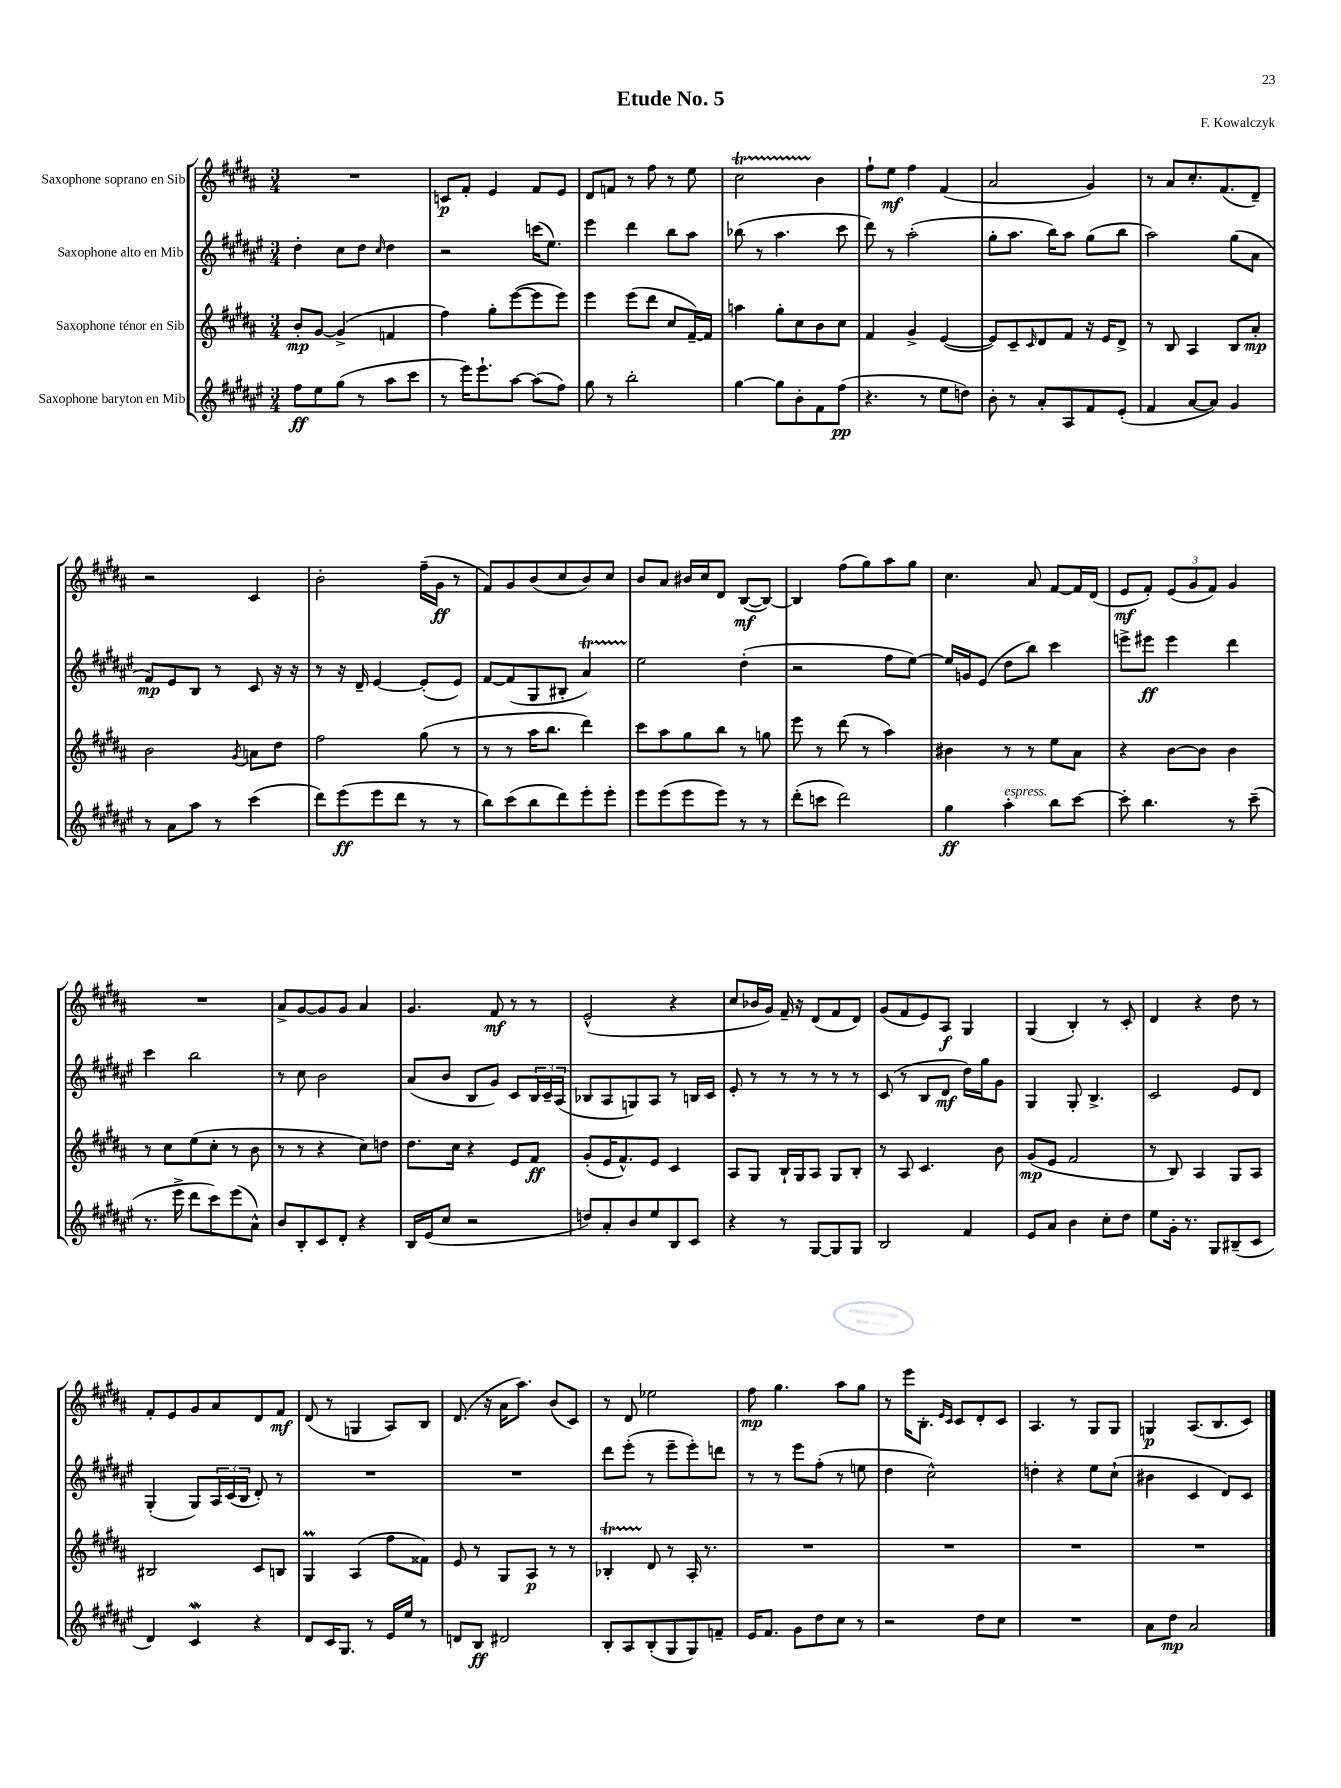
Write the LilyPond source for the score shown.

\header { title = "Etude No. 5" composer = "F. Kowalczyk" }
<<
\new StaffGroup <<
\new Staff = "s0" \with { instrumentName = "Saxophone soprano en Sib" } {
    \clef treble \key b \major \numericTimeSignature \time 3/4
    R2. |
    c'8\p fis'8-. e'4 fis'8 e'8 |
    dis'8 f'8 r8 fis''8 r8 e''8 |
    cis''2\startTrillSpan b'4\stopTrillSpan |
    fis''8-! e''8\mf fis''4 fis'4( |
    ais'2 gis'4) |
    r8 ais'8 cis''8.-. fis'8.( dis'8--) |
    r2 cis'4 |
    b'2-. fis''16--( gis'16\ff r8 |
    fis'8) gis'8 b'8( cis''8 b'8) cis''8 |
    b'8 ais'8 bis'16 cis''16 dis'8 b8~\mf( b8~) |
    b4 fis''8( gis''8) ais''8 gis''8 |
    cis''4. ais'8 fis'8~ fis'16 dis'16( |
    e'8\mf fis'8-.) \tuplet 3/2 { e'8( gis'8 fis'8) } gis'4 |
    R2. |
    ais'8-> gis'8~ gis'8 gis'8 ais'4 |
    gis'4. fis'8\mf r8 r8 |
    e'2-^( r4 |
    cis''8 bes'16 gis'16) fis'16-- r16 dis'8( fis'8 dis'8) |
    gis'8( fis'8 e'8) ais8\f gis4 |
    gis4( b4-.) r8 cis'8-. |
    dis'4 r4 dis''8 r8 |
    fis'8-. e'8 gis'8 ais'8 dis'8 fis'8\mf |
    dis'8( r8 g4 ais8) b8 |
    dis'8.( r16 ais'16 ais''8.) b'8( cis'8) |
    r8 dis'8 ees''2 |
    fis''8\mp gis''4. ais''8 gis''8 |
    r8 e'''16 b8.-. \grace { e'16 cis'16 } cis'8 dis'8-. cis'8 |
    ais4. r8 gis8 gis8 |
    g4\p ais8.( b8. cis'8) \bar "|." |
}
\new Staff = "s1" \with { instrumentName = "Saxophone alto en Mib" } {
    \clef treble \key fis \major \numericTimeSignature \time 3/4
    dis''4-. cis''8 dis''8 \grace { cis''16 } dis''4 |
    r2 c'''16( eis''8.) |
    eis'''4 dis'''4 b''8 ais''8 |
    bes''8( r8 ais''4. cis'''8 |
    dis'''8) r8 ais''2-.( |
    gis''8-. ais''8. b''16) ais''8 gis''8( b''8 |
    ais''2) gis''8( ais'8 |
    fis'8\mp) eis'8 b8 r8 cis'8 r16 r16 |
    r8 r16 dis'16-- eis'4~ eis'8-.( eis'8) |
    fis'8~ fis'8( gis8 bis8-. ais'4\startTrillSpan) |
    eis''2\stopTrillSpan dis''4-.( |
    r2 fis''8 eis''8~) |
    eis''16 g'16 eis'8( dis''8 b''8) cis'''4 |
    e'''8-> eis'''8\ff eis'''4 dis'''4 |
    cis'''4 b''2 |
    r8 cis''8 b'2 |
    ais'8( b'8 b8 gis'8) cis'8 \tuplet 3/2 { b16 cis'16-- ais16( } |
    bes8 ais8 g8) ais8 r8 b16 cis'16 |
    eis'8-. r8 r8 r8 r8 r8 |
    cis'8( r8 b8 dis'8\mf dis''16) gis''16 gis'8 |
    gis4 gis8-. b4.-> |
    cis'2 eis'8 dis'8 |
    gis4-.( gis8) \tuplet 3/2 { ais16 cis'16( b16 } dis'8-.) r8 |
    R2. |
    R2. |
    dis'''8 eis'''8-.( r8 eis'''8-- eis'''8-.) d'''8 |
    r8 r8 eis'''8 fis''8-.( r8 e''8 |
    dis''4 cis''2-^) |
    d''4-. r4 eis''8 cis''8-!( |
    bis'4 cis'4 dis'8) cis'8 \bar "|." |
}
\new Staff = "s2" \with { instrumentName = "Saxophone ténor en Sib" } {
    \clef treble \key b \major \numericTimeSignature \time 3/4
    b'8-.\mp gis'8~ gis'4->( f'4 |
    fis''4) gis''8-. e'''8~( e'''8 e'''8) |
    e'''4 e'''8( dis'''8 cis''8 fis'16~--) fis'16 |
    a''4 gis''8-. cis''8 b'8 cis''8 |
    fis'4 gis'4-> e'4~( |
    e'8) cis'8-- \grace { cis'16 } dis'8 fis'8 r16 e'16 dis'8-> |
    r8 b8 ais4 b8 ais'8-.\mp |
    b'2 \acciaccatura { gis'8 } a'8 dis''8 |
    fis''2 gis''8( r8 |
    r8 r8 ais''16 b''8. dis'''4) |
    cis'''8 ais''8 gis''8 b''8 r8 g''8 |
    e'''8 r8 dis'''8( r8 ais''4) |
    bis'4 r8 r8 e''8 ais'8 |
    r4 b'8~ b'8 b'4 |
    r8 cis''8 e''8( cis''8-. r8 b'8 |
    r8 r8 r4 cis''8) d''8 |
    dis''8. cis''16 r4 e'8 fis'8\ff |
    gis'8-.( e'16 fis'8.-^) e'8 cis'4 |
    ais8 gis8 b16-! gis16 ais8 gis8 b8-. |
    r8 ais8 cis'4. b'8 |
    gis'8\mp( e'8 fis'2 |
    r8 b8) ais4 gis8 ais8 |
    bis2 cis'8 b8 |
    gis4\prall ais4( fis''8 fisis'8) |
    e'8 r8 gis8 ais8\p r8 r8 |
    bes4-.\startTrillSpan dis'8\stopTrillSpan r8 ais16-. r8. |
    R2. |
    R2. |
    R2. |
    R2. \bar "|." |
}
\new Staff = "s3" \with { instrumentName = "Saxophone baryton en Mib" } {
    \clef treble \key fis \major \numericTimeSignature \time 3/4
    fis''8\ff eis''8 gis''8( r8 ais''8 cis'''8 |
    r8 eis'''16) eis'''8.-! ais''8~ ais''8( fis''8) |
    gis''8 r8 b''2-. |
    gis''4~ gis''8 b'8-. fis'8 fis''8\pp( |
    r4. r8 eis''8 d''8) |
    b'8-. r8 ais'8-. ais8 fis'8 eis'8-.( |
    fis'4 ais'8~ ais'8) gis'4 |
    r8 ais'8 ais''8 r8 cis'''4( |
    dis'''8) eis'''8\ff( eis'''8 dis'''8 r8 r8 |
    b''8) cis'''8( b''8 dis'''8) eis'''8-. eis'''8-. |
    eis'''8 eis'''8( eis'''8 eis'''8) r8 r8 |
    dis'''8-.( c'''8 dis'''2) |
    gis''4\ff ais''4-.^\markup { \italic "espress." } b''8 cis'''8~ |
    cis'''8-. b''4. r8 cis'''8--( |
    r8. eis'''16-> dis'''8 cis'''8) eis'''8( ais'8-^) |
    b'8 b8-. cis'8 dis'8-. r4 |
    b16 eis'16( cis''8 r2 |
    d''8) ais'8-. b'8 eis''8 b8 cis'8 |
    r4 r8 gis8~ gis8 gis8 |
    b2 fis'4 |
    eis'8 ais'8 b'4 cis''8-. dis''8 |
    eis''8 gis'16-. r8. gis8 bis8--( cis'8 |
    dis'4) cis'4\mordent r4 |
    dis'8 cis'16 gis8. r8 eis'16 eis''16 r8 |
    d'8 b8\ff dis'2 |
    b8-. ais8 b8-.( gis8 gis8) f'8-- |
    eis'16 fis'8. gis'8 dis''8 cis''8 r8 |
    r2 dis''8 cis''8 |
    R2. |
    ais'8 dis''8\mp ais'2 \bar "|." |
}
>>
>>
\layout { \context { \Score \remove "Bar_number_engraver" } }
